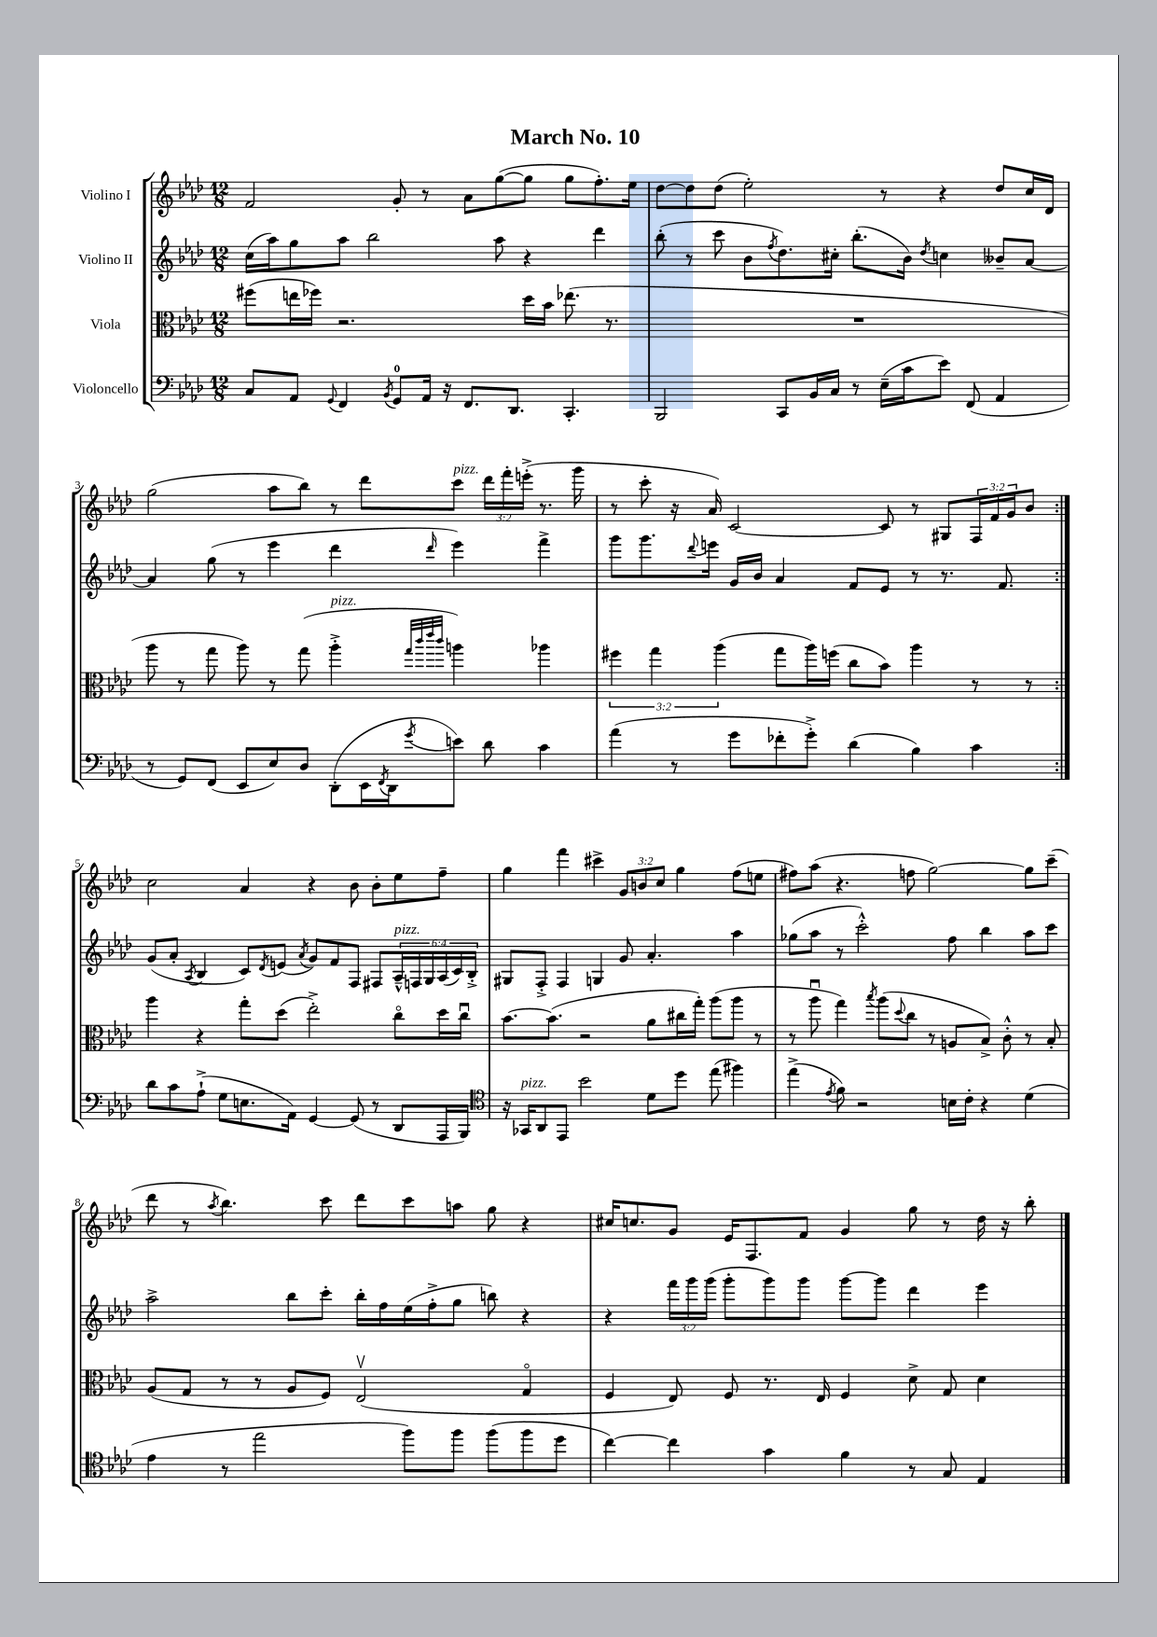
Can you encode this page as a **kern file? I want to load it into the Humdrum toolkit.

**kern	**kern	**kern	**kern
*part4	*part3	*part2	*part1
*staff4	*staff3	*staff2	*staff1
*I"Violoncello	*I"Viola	*I"Violino II	*I"Violino I
*clefF4	*clefC3	*clefG2	*clefG2
*k[b-e-a-d-]	*k[b-e-a-d-]	*k[b-e-a-d-]	*k[b-e-a-d-]
*M12/8	*M12/8	*M12/8	*M12/8
=1	=1	=1	=1
8C/L	(8ff#X\L	(16cc\LL	2f/
.	.	16aa-\J)	.
8AA-/J	16een\L	8gg\	.
.	16ff-X\JJ)	.	.
8qqGG/	.	.	.
4FF/	2.r	8aa-\J	.
.	.	2bb-\	.
8qBB-/	.	.	.
8GG/L	.	.	8g'/
16AA-/Jk	.	.	8r
16r	.	.	.
8.FF/L	.	.	8a-\L
.	.	8aa-\	([8gg\
8.DD-/J	.	.	.
.	16dd-\LL	4r	8gg\J]
.	16b-\JJ	.	.
4.CC'/	(8.ee-X\	.	8gg\L
.	.	4ddd-\	8.ff'\)
.	8.r	.	.
.	.	.	16ee-\Jk
=2	=2	=2	=2
2BBB-/	1.r	(8bb-'\	[8dd-\L
.	.	8r	8dd-\]
.	.	8ccc\	(8dd-\J
.	.	8b-\L	2ee-'\)
.	.	8qff/	.
8CC/L	.	8.dd-\)	.
16BB-/L	.	.	.
16C/JJ	.	16cc#X'\Jk	.
8r	.	(8.bb-'\L	.
(16E-~\LL	.	.	8r
16c\J	.	16b-\Jk)	.
.	.	8qdd-/	.
8e-\J)	.	4ccn\	4r
(8FF/	.	.	.
4AA-/	.	8b--X~/L	8dd-/L
.	.	[8a-/J	16cc/L
.	.	.	16d-/JJ
!!LO:LB:g=z
=3	=3	=3	=3
8r	8aa-\	4a-/]	(2gg\
8GG/L)	8r	.	.
(8FF/J	8gg\	(8gg\	.
8EE-/L	8aa-\)	8r	.
8E-/)	8r	4eee-\	8aa-\L
8D-/J	(8gg\	.	8bb-\J)
!	!LO:TX:a:i:t=pizz.	!	!
(8DD-'\L	4aa-'^\	4ddd-\	8r
16EE-\L	.	.	8ddd-\L
8qFF/	.	.	.
16DD-\J	.	.	.
.	32qqgg/LLL	.	.
.	32qqccc/	.	.
.	32qqeee-/	.	.
8qg/	32qqccc/JJJ	16qqddd-/	.
!	!	!	!LO:TX:a:i:t=pizz.
8en\J)	4aan\)	4eee-\)	8ccc\J
8d-\	.	.	24ddd-\LL
.	.	.	24fff'\
.	.	.	(24eeen'^\JJ
4c\	4aa-X\	4fff^\	8.r
.	.	.	16ggg\
=4	=4	=4	=4
(4a-\	6ff#X\	8ggg\L	8r
.	.	8.ggg\	8ccc'\
.	6gg\	.	.
8r	.	.	16r
.	.	8qqddd-/	.
.	.	16eeen\Jk	16a-/)
.	(6aa-\	.	.
8g\L	.	16g/LL	[2c/
.	.	16b-/JJ	.
8f-X'\	8gg\L	4a-/	.
8g'^\J)	16aa-\L)	.	.
.	(16ffn\JJ	.	.
(4d-\	8cc\L	8f/L	.
.	8b-\J)	8e-/J	8c/]
4B-\)	4aa-\	8r	8r
.	.	8.r	8G#X/L
4c\	8r	.	24F/L
.	.	.	24f/
.	.	8.f/	.
.	.	.	24g/J
.	8r	.	8b-/J
!!LO:LB:g=z
=5:|!	=5:|!	=5:|!	=5:|!
8d-\L	4aa-\	(8g/L	2cc\
8c\	.	8a-'/J	.
.	.	8qA-/	.
(8A-`^\J	4r	4B-/	.
8G\L	.	.	.
8.En\	8gg'\L	8c/L)	4a-/
.	.	8qd-/	.
.	(8dd-\J	(8en/J	.
16AA-\Jk)	.	.	.
.	.	8qa-/	.
[4GG/	2ee-'^\)	8g/L)	4r
.	.	8f/	.
(8GG/]	.	8F/J	8b-\
8r	.	8F#X/L	8b-'\L
!	!	!LO:TX:a:i:t=pizz.	!
8DD-/L	8cc\L	24A-~^^/L	8ee-\
.	.	24Fn/	.
.	.	24G/	.
16AAA-/L	16dd-\L	(24A-/	8ff~\J
.	.	24c/)	.
16BBB-/JJ)	16ccu\JJ	.	.
.	.	24B-'^/JJ	.
=6	=6	=6	=6
*clefC4	*	*	*
16r	[8.b-\L	8G#X/L	4gg\
!LO:TX:a:i:t=pizz.	!	!	!
16GG-X/KL	.	.	.
8AA-/	.	8F'^/J	.
.	(8.b-\J]	.	.
8EE-/J	.	4F/	4fff\
2b-\	2r	.	.
.	.	4Gn/	4ccc#X^\
.	.	8g/	12g/L
.	.	.	12bn/
8d-\L	8a-\L	4.a-'/	.
.	.	.	12cc/J
8dd-\J	16cc#X\L	.	4gg\
.	16gg'\JJ)	.	.
(8ee-\	(8aa-\L	.	.
4ff#X\)	8aa-\J	4aa-\	(8ff\L
.	8r	.	8een\J
=7	=7	=7	=7
(4ee-^\	8r	(8gg-X\L	8ff#X\L)
.	8aa-u\	8aa-\J	(8aa-\J
8qe-/	.	.	.
8f\)	4gg\)	8r	4.r
2r	.	2ccc'^^\)	.
.	8qbb-/	.	.
.	(8aa-\L	.	.
.	8qqdd-/	.	.
.	8cc\J	.	8ffn\
.	8r	.	[2gg\)
16Bn\LL	8An/L	8ff\	.
16c'\JJ	.	.	.
4r	8B-^/J)	4bb-\	.
.	8c'^^\	.	.
(4d-\	8r	8aa-\L	8gg\L]
.	8B-'/	8ccc\J	(8ccc~\J
!!LO:LB:g=z
=8	=8	=8	=8
4e-\	(8A-/L	2aa-^\	8ddd-\
.	8G/J	.	8r
.	.	.	8qaa-/
8r	8r	.	4.bb-\)
2ee-\	8r	.	.
.	8A-/L	8bb-\L	.
.	8F/J)	8ccc'\J	8ccc\
.	(2E-v/	16bb-'\LL	8ddd-\L
.	.	16ff\	.
8ff\L)	.	(16ee-\	8ccc\
.	.	16ff'^\J	.
8ff\J	.	8gg\J	8aan\J
(8ff\L	.	8bbn\)	8gg\
8ff\	4G/	4r	4r
8dd-\J	.	.	.
=9	=9	=9	=9
[4cc\)	4F/	4r	16cc#X/KL
.	.	.	8.ccn/
4cc\]	8E-/)	24fff\LL	8g/J
.	.	24ggg\	.
.	.	(24ggg\JJ	.
.	8F/	8ggg'\L	16e-/KL
.	.	.	8.F/
4g\	8.r	8ggg\)	.
.	.	8ggg\J	8f/J
.	16E-/	.	.
4f\	4F/	[8ggg\L	4g/
.	.	8ggg\J]	.
8r	8d-^\	4ddd-\	8gg\
8G/	8G/	.	8r
4E-/	4d-\	4eee-\	16dd-\
.	.	.	16r
.	.	.	8bb-'\
==	==	==	==
*-	*-	*-	*-
